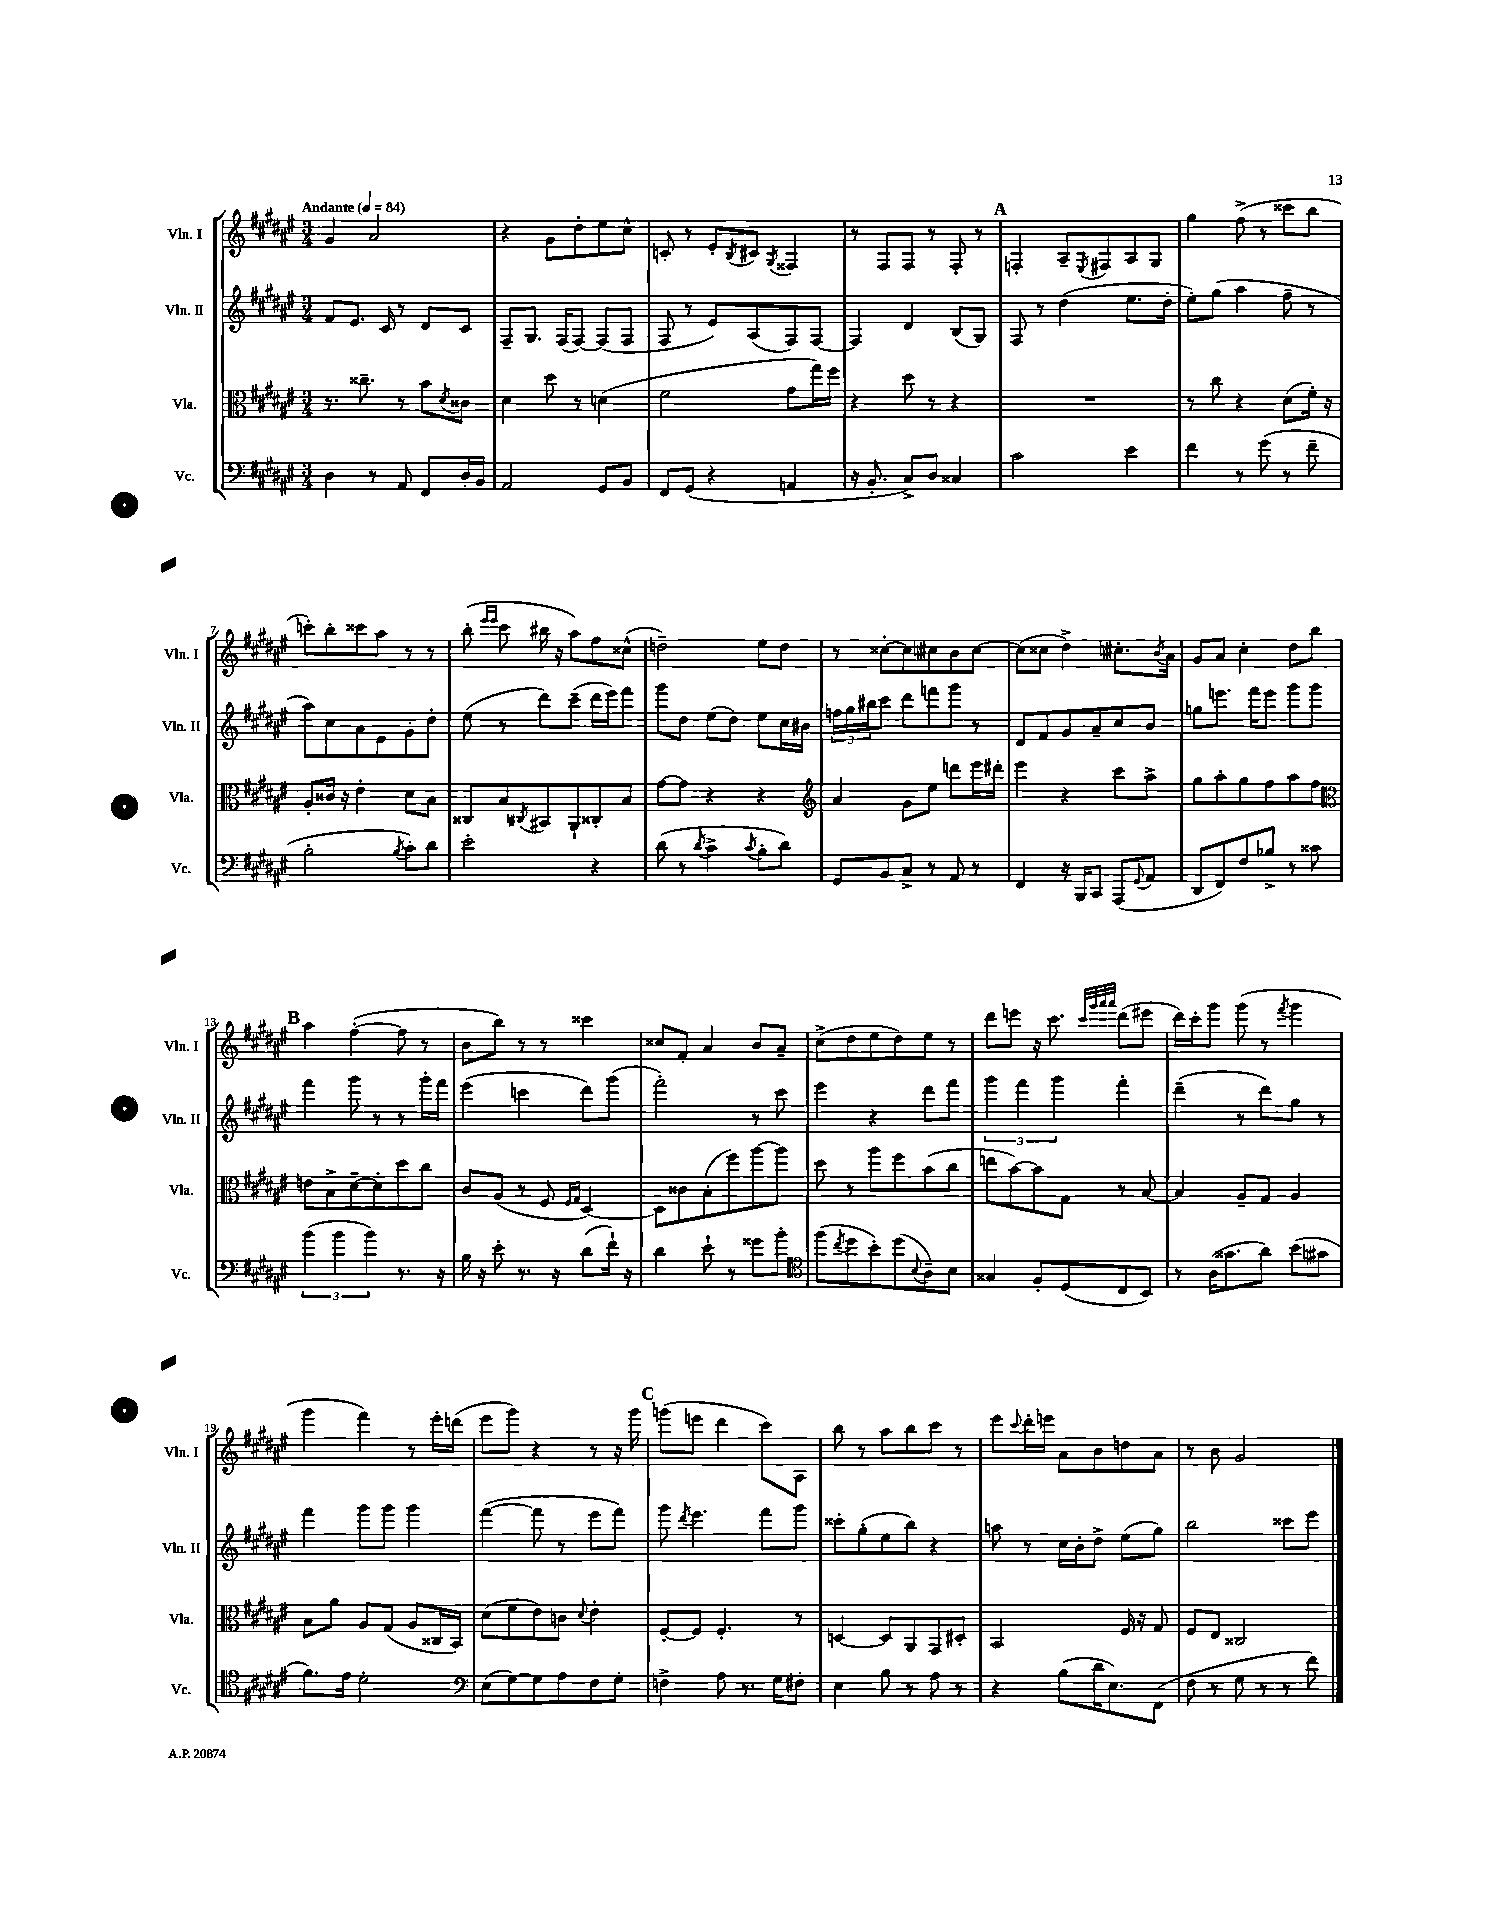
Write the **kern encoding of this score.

**kern	**kern	**kern	**kern
*staff4	*staff3	*staff2	*staff1
*clefF4	*clefC3	*clefG2	*clefG2
*k[f#c#g#d#a#e#]	*k[f#c#g#d#a#e#]	*k[f#c#g#d#a#e#]	*k[f#c#g#d#a#e#]
*M3/4	*M3/4	*M3/4	*M3/4
*MM84	*MM84	*MM84	*MM84
4D#	8.r	8f#	4g#
.	.	8.e#	.
.	8.cc##~	.	.
8r	.	.	2a#
.	.	16c#	.
8AA#	8r	8r	.
8FF#	8b	8d#	.
.	8qd#	.	.
16D#'	8c##	8c#	.
16BB	.	.	.
=	=	=	=
2AA#	4d#	8F#~	4r
.	.	8.G#	.
.	8dd#	.	8g#
.	.	(16F#	.
.	8r	[8F#)	8dd#'
8GG#	(4d	(8F#]	8ee#
8BB	.	8F#	8cc#^^
=	=	=	=
8FF#	2f#	8F#	8c'
(8GG#	.	8r	8r
4r	.	8e#)	8e#'
.	.	.	8qB
.	.	(8A#	8c#
.	.	.	8qG#
4AA	8g#	8F#)	4F##
.	16gg#)	[8F#	.
.	16ff#	.	.
=	=	=	=
16r	4r	4F#]	8r
8.BB'	.	.	.
.	.	.	8F#
8C#^)	8dd#	4d#	8F#
8D#	8r	.	8r
4C##	4r	(8B	8F#'
.	.	8G#)	8r
=	=	=	=
2c#	2.r	8F#	4F'
.	.	8r	.
.	.	(4dd#	8A#~
.	.	.	8qE#
.	.	.	8F#
4e#	.	8.ee#	8A#
.	.	.	8G#
.	.	16dd#'	.
=	=	=	=
4f#	8r	8ee#')	4gg#
.	8cc#	(8gg#	.
8r	4r	4aa#	(8ff#^
(8g#	.	.	8r
8r	(8d#	8ff#~	8ccc##
8f#~	16f#')	8r	8bb
.	16r	.	.
=	=	=	=
2B'	8A#'	8aa#)	8ccc')
.	16c##	8cc#	8bb'
.	16r	.	.
.	4e#'	8a#	8ccc##
.	.	8e#	8aa#
8qB	.	.	.
8c#')	8d#	8g#'	8r
8d#	8B	8dd#'	8r
=	=	=	=
2e#'	8C##	(8ee#	(8bb'
.	.	.	16qqeee#
.	.	.	16qqeee#
.	8B	8r	8ccc#
.	8qC#	.	.
.	8BB#	8ddd#)	16bb#
.	.	.	16r
.	8AA#`	(8ccc#~	8aa#)
4r	8C##'	16ddd#	8ff#
.	.	16eee#)	.
.	8B	8fff#	(8cc##^^
=	=	=	=
(8d#	[8g#	8ggg#	2dd~)
8r	8g#]	8dd#	.
8qd#	.	.	.
4c#^	4r	(8ee#	.
.	.	8dd#)	.
8qc#	.	.	.
8B'	4r	8ee#	8ee#
8d#)	.	16cc#	8dd
.	.	16b#	.
=	=	=	=
*	*clefG2	*	*
8GG#	4a#	24ff	8r
.	.	24gg#	.
.	.	24bb#	.
8BB	.	8ccc#	[8cc##'
8C#^	8g#	8ddd#	8cc##]
8r	8ee#	8fff	8cc#
8AA#	8ddd	8ggg#	8b
8r	16eee#	8r	[8cc#
.	16ddd#'	.	.
=	=	=	=
4FF#	4eee#	8d#	(8cc#]
.	.	8f#	8cc##
16r	4r	8g#	4dd#^)
16BBB	.	.	.
8CC#	.	8a#~	.
(8AAA#	8ccc#	8cc#	8.cc#'
8qqGG#	.	.	.
8AA#	8aa#^	8b	.
.	.	.	8qb
.	.	.	16a#
=	=	=	=
8DD#	8gg#	8gg	8g#
8FF#)	8aa#'	8.eee	8a#
8F#	8gg#	.	4cc#'
.	.	16fff#	.
8B-^	8ff#	8eee	.
8r	8aa#	8ggg#	8dd#
8c##	8ff#	8ggg#	8bb
=	=	=	=
*	*clefC3	*	*
(6b	8e	4fff#	4aa#
.	8B^	.	.
6b	.	.	.
.	[8d#~	8ggg#	([4ff#'
6b)	.	.	.
.	8d#']	8r	.
8.r	8dd#	8r	8ff#]
.	8cc#	16ggg#'	8r
16r	.	16fff#	.
=	=	=	=
16B	8c#	(4eee#	8b
16r	.	.	.
8e#'	(8A#	.	8bb)
8.r	8r	4ccc	8r
.	8F#	.	8r
16r	.	.	.
.	16qqF#	.	.
.	16qqG#	.	.
(8d#	[4D#)	8ddd#)	4ccc##
16f#`)	.	(8ggg#	.
16r	.	.	.
=	=	=	=
4d#	8D#]	2fff#')	8cc##
.	8c##	.	8f#'
8e#`	(8B'	.	4a#
8r	8ff#)	.	.
8g##	[8aa#	8r	8b
8b'	8aa#]	8ccc#	8a#~
=	=	=	=
*clefC4	*	*	*
(8ff#	8dd#	4eee#	(8cc#^
8qcc#	.	.	.
8dd#	8r	.	8dd#
8b')	8aa#	4r	8ee#
(8dd#	8ff#	.	8dd#)
8qqB	.	.	.
8A#~)	(8b	8ddd#	8ee#
8B	8cc#	8fff#	8r
=	=	=	=
4G##	8ee	6ggg#	8ddd#
.	[8b)	.	8eee
.	.	6fff#	.
8F#'	8b]	.	16r
.	.	.	8.ccc#
.	.	6ggg#	.
(8D#	8G#	.	.
.	.	.	32qqccc#
.	.	.	32qqggg#
.	.	.	32qqaaa#
.	.	.	32qqaaa#
8C#	8r	4fff#'	(8ddd#
8BB)	[8B	.	8eee#
=	=	=	=
8r	4B]	(4ddd#~	16ddd#)
.	.	.	16ccc#'
(16A#	.	.	8ggg#
8.g##	.	.	.
.	8A#~	8r	(8ggg#
8a#)	8G#	8ddd#)	8r
.	.	.	8qfff#
(8b	4A#	8gg#	4ggg#
8g#	.	8r	.
=	=	=	=
8.f#)	8B	4fff#	4ggg#
.	8a#	.	.
16e#	.	.	.
2d#'	8A#	8ggg#	4fff#)
.	(8G#	8ggg#	.
.	8A#	4ggg#	8r
.	16C##	.	16eee#'
.	16BB)	.	(16ddd
=	=	=	=
*clefF4	*	*	*
(8E#	(8d#	([4fff#	8eee#
[8G#)	8f#	.	8ggg#)
8G#]	8e#)	8fff#]	4r
8A#	8c	8r	.
.	8qqd#	.	.
8F#	4e#'	8eee#	8r
8G#'	.	8fff#)	16r
.	.	.	16ggg#
=	=	=	=
4F^	[8F#'	8ggg#	(8ggg
.	.	8qddd#	.
.	8F#]	4.eee#	8eee
8A#	4.F#'	.	4ddd#
8.r	.	.	.
.	.	8fff#	8ccc#)
16G#	.	.	.
8F#'	8r	8ggg#	8A#
=	=	=	=
4E#	[4D	8ccc##'	8bb
.	.	(8gg#'	8r
8B	8D]	8ee#	8aa#
8r	8AA#	8bb)	8bb
8A#	8GG#	4r	8ccc#
8r	8D#'	.	8r
=	=	=	=
4r	2BB	8aa	8eee#
.	.	.	8qqccc#
.	.	8r	16ddd#'
.	.	.	16eee
(8B	.	16cc#	8a#
.	.	16b'	.
16d#	.	8dd#^	8b
8.E#)	.	.	.
.	16F#	(8ee#	8dd
.	16r	.	.
(8FF#	8G#	8gg#)	8a#
=	=	=	=
8F#	8F#	2bb	8r
8r	8E#	.	8b
8G#	2C##	.	2g#
8r	.	.	.
8r	.	8ccc##	.
8f#)	.	8eee#	.
==	==	==	==
*-	*-	*-	*-
